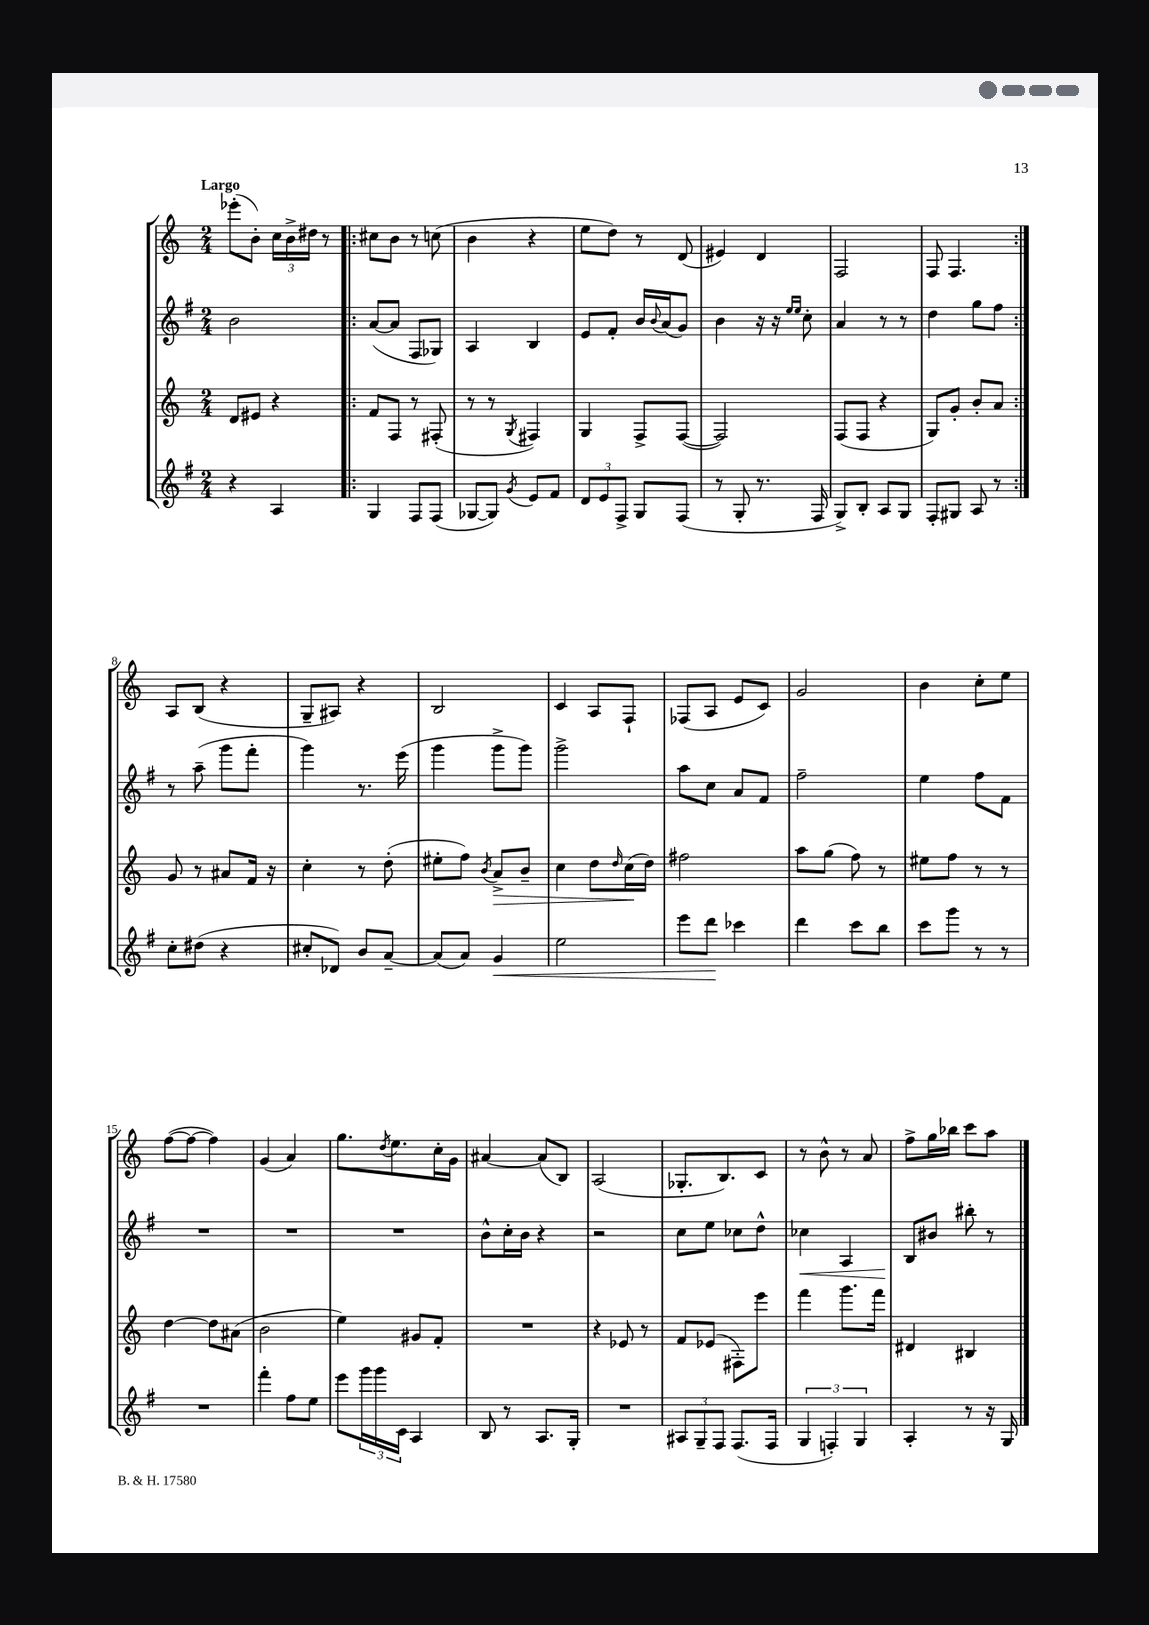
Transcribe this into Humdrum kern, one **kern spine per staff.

**kern	**kern	**kern	**kern
*staff4	*staff3	*staff2	*staff1
*clefG2	*clefG2	*clefG2	*clefG2
*k[f#]	*k[]	*k[f#]	*k[]
*M2/4	*M2/4	*M2/4	*M2/4
4r	8d	2b	(8eee-'
.	8e#	.	8b')
4A	4r	.	24cc
.	.	.	24b^
.	.	.	24dd#
.	.	.	8r
=!|:	=!|:	=!|:	=!|:
4G	8f	([8a	8cc#
.	8F	8a]	8b
8F#	8r	8F#	8r
(8F#	(8F#'	8G-)	(8cc
=	=	=	=
[8G-	8r	4A	4b
8G-])	8r	.	.
8qg	8qG	.	.
8e	4F#)	4B	4r
8f#	.	.	.
=	=	=	=
12d	4G	8e	8ee
12e	.	.	.
.	.	8f#'	8dd)
12F#^	.	.	.
8G	8F^	16b	8r
.	.	8qqb	.
.	.	(16a	.
(8F#	([8F	8g)	(8d
=	=	=	=
8r	2F])	4b	4e#)
8G'	.	.	.
8.r	.	16r	4d
.	.	16r	.
.	.	16qqee	.
.	.	16qqee	.
.	.	8cc'	.
16F#	.	.	.
=	=	=	=
8G^)	(8F	4a	2F
8B'	8F	.	.
8A	4r	8r	.
8G	.	8r	.
=	=	=	=
8F#'	8G)	4dd	8F
8G#	8g'	.	4.F
8A	8b'	8gg	.
8r	8a	8ff#	.
=:|!	=:|!	=:|!	=:|!
8cc'	8g	8r	8A
(8dd#	8r	(8aa~	(8B
4r	8a#	8ggg	4r
.	16f	8fff#'	.
.	16r	.	.
=	=	=	=
8cc#'	4cc'	4ggg)	8G~
8d-)	.	.	8A#)
8b	8r	8.r	4r
[8a~	(8dd'	.	.
.	.	(16eee	.
=	=	=	=
(8a]	8ee#'	4ggg	2B
8a)	8ff)	.	.
.	8qb	.	.
4g	8a^	8ggg^	.
.	8b~	8ggg)	.
=	=	=	=
2ee	4cc	2ggg^	4c
.	8dd	.	8A
.	16qqdd	.	.
.	(16cc	.	8F`
.	16dd)	.	.
=	=	=	=
8eee	2ff#	8aa	(8F-
8ddd	.	8cc	8A
4ccc-	.	8a	8e
.	.	8f#	8c)
=	=	=	=
4ddd	8aa	2ff#~	2g
.	(8gg	.	.
8ccc	8ff)	.	.
8bb	8r	.	.
=	=	=	=
8ccc	8ee#	4ee	4b
8ggg	8ff	.	.
8r	8r	8ff#	8cc'
8r	8r	8f#	8ee
=	=	=	=
2r	[4dd	2r	([8ff
.	.	.	8ff_
.	8dd]	.	4ff])
.	(8a#	.	.
=	=	=	=
4fff#'	2b	2r	(4g
8ff#	.	.	4a)
8ee	.	.	.
=	=	=	=
8eee	4ee)	2r	8.gg
24ggg	.	.	.
24ggg	.	.	.
.	.	.	8qdd
.	.	.	8.ee
24c	.	.	.
4A	8g#	.	.
.	8f'	.	16cc'
.	.	.	16g
=	=	=	=
8B	2r	8b^^	[4a#
8r	.	16cc'	.
.	.	16b	.
8.A	.	4r	(8a#]
.	.	.	8B)
16G'	.	.	.
=	=	=	=
2r	4r	2r	(2A
.	8e-	.	.
.	8r	.	.
=	=	=	=
12A#	8f	8cc	8.G-'
12G~	.	.	.
.	(8e-	8ee	.
12F#	.	.	.
.	.	.	8.B)
(8.F#	8F#')	8cc-	.
.	8eee	8dd^^	8c
16F#	.	.	.
=	=	=	=
6G	4fff	4cc-	8r
.	.	.	8b^^
6F')	.	.	.
.	8.ggg	4A	8r
6G	.	.	.
.	.	.	8a
.	16fff	.	.
=	=	=	=
4A'	4d#	8B	8ff^
.	.	8b#	16gg
.	.	.	16bb-
8r	4B#	8bb#'	8ccc
16r	.	8r	8aa
16G	.	.	.
==	==	==	==
*-	*-	*-	*-
